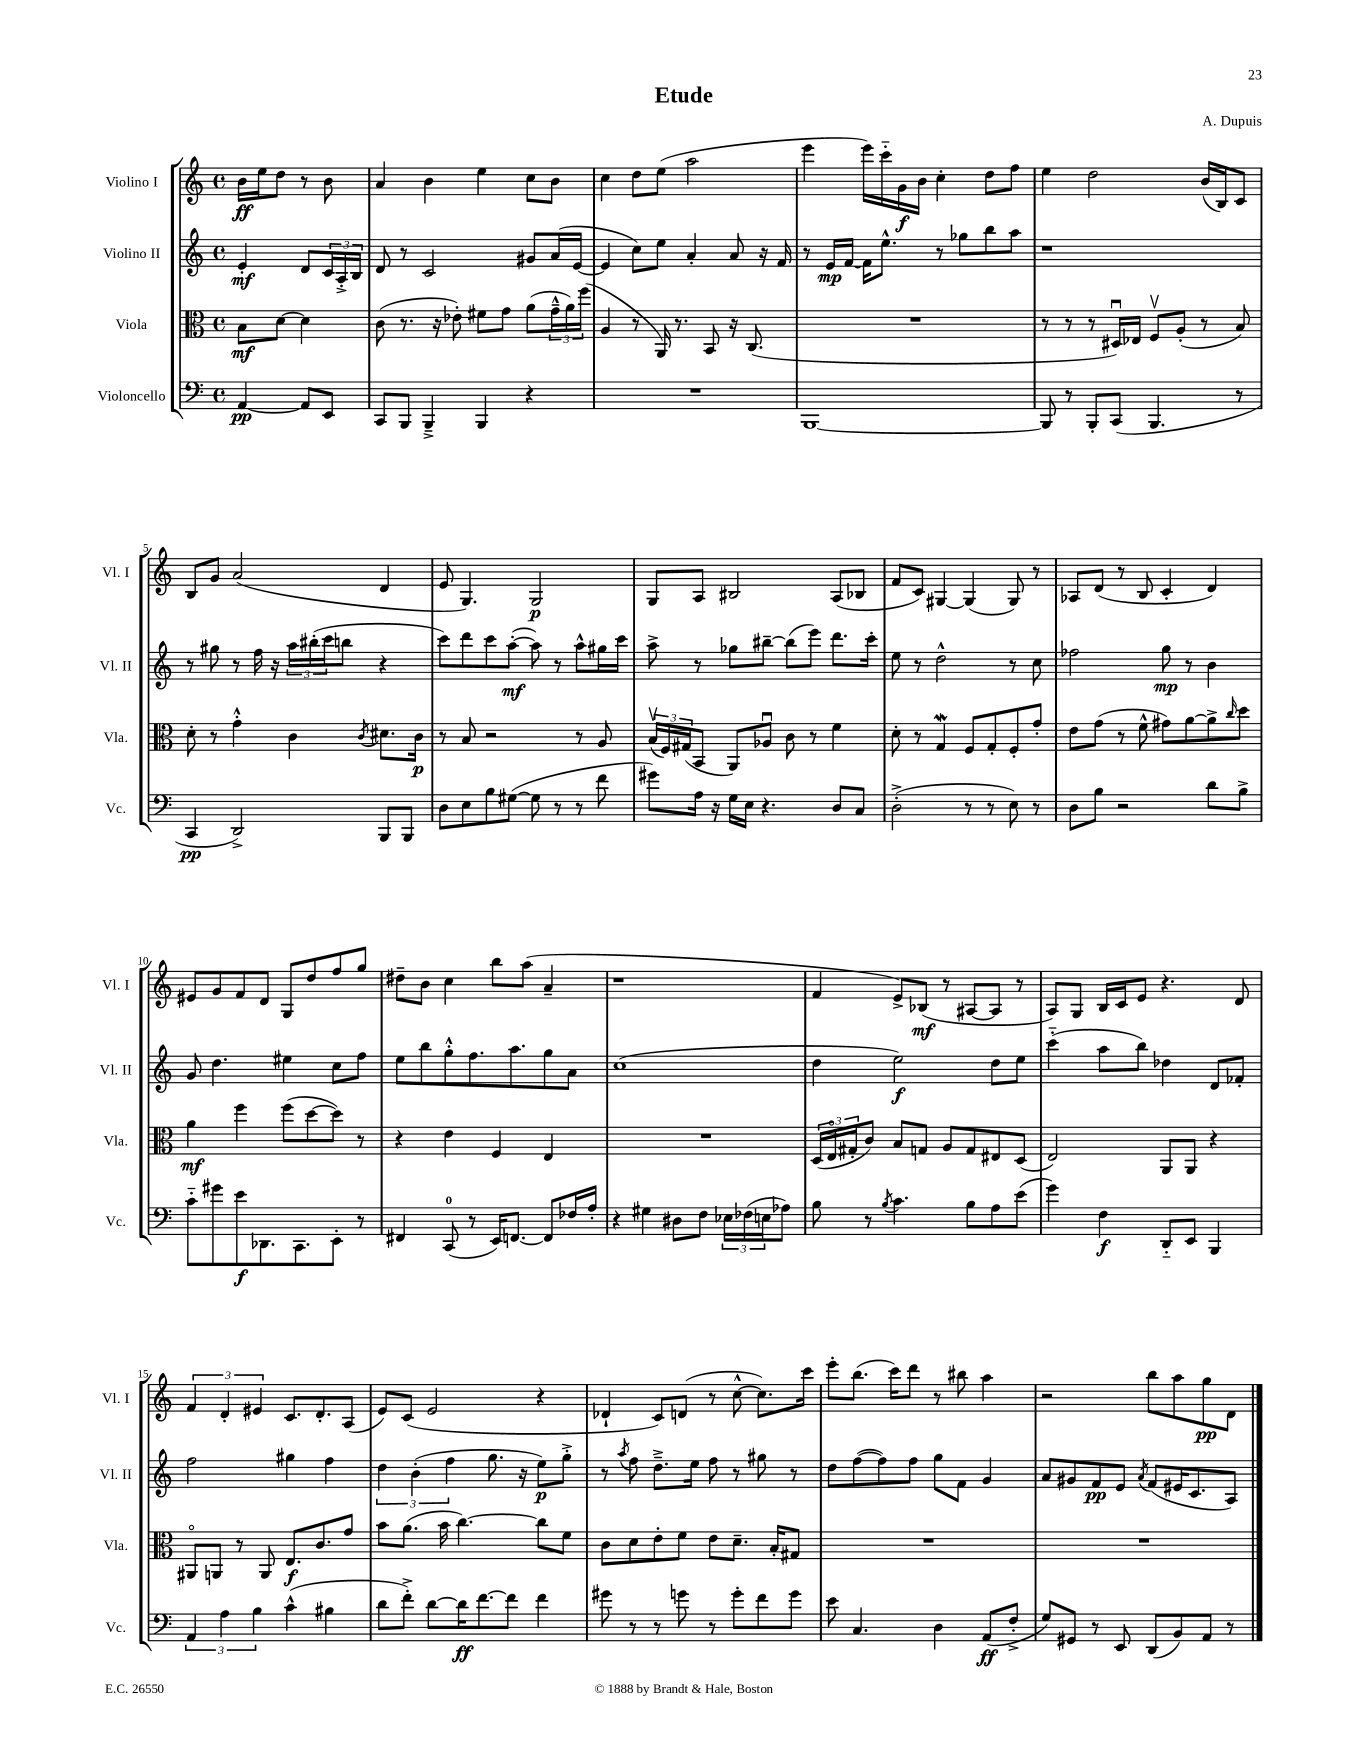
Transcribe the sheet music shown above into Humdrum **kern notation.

**kern	**kern	**kern	**kern
*staff4	*staff3	*staff2	*staff1
*clefF4	*clefC3	*clefG2	*clefG2
*k[]	*k[]	*k[]	*k[]
*M4/4	*M4/4	*M4/4	*M4/4
*met(c)	*met(c)	*met(c)	*met(c)
[4AA	8B	4e'	16b
.	.	.	16ee
.	[8d	.	8dd
8AA]	4d]	8d	8r
8EE	.	24c	8b
.	.	24A'^	.
.	.	24B	.
=	=	=	=
8CC	(8c	8d	4a
8BBB	8.r	8r	.
4BBB~^	.	2c	4b
.	16r	.	.
.	8e-')	.	.
4BBB	8f#	.	4ee
.	8g	.	.
4r	(8a	8g#	8cc
.	24g~^^	(16a	8b
.	24a)	.	.
.	.	[16e	.
.	(24ff	.	.
=	=	=	=
1r	4A	4e]	4cc
.	8r	8cc)	8dd
.	16AA)	8ee	(8ee
.	8.r	.	.
.	.	4a'	2aa
.	8BB	.	.
.	16r	8a	.
.	(8.C	.	.
.	.	16r	.
.	.	16f	.
=	=	=	=
[1BBB	1r	8r	4eee
.	.	16e	.
.	.	[16f	.
.	.	16f]	16eee)
.	.	8.ee^^	16ccc'~
.	.	.	16g
.	.	.	16b
.	.	8r	4cc'
.	.	8gg-	.
.	.	8bb	8dd
.	.	8aa	8ff
=	=	=	=
8BBB]	8r	1r	4ee
8r	8r	.	.
8BBB'	8r	.	2dd
(8CC	16D#u)	.	.
.	16E-	.	.
4.BBB	8Fv	.	.
.	(8A'	.	.
.	8r	.	(16b
.	.	.	16B)
8r	8B)	.	8c
=	=	=	=
4CC	8d'	8r	8B
.	8r	8gg#	8g
2DD^)	4g'^^	8r	(2a
.	.	16ff	.
.	.	16r	.
.	4c	24aa	.
.	.	(24bb#'	.
.	.	24ccc	.
.	.	8bb	.
.	8qc	.	.
8BBB	8.d#	4r	4d
8BBB	.	.	.
.	16c	.	.
=	=	=	=
8D	8r	8ccc)	8e
8E	8B	8ddd	4.G)
8B	2r	8ccc	.
([8G#	.	([8aa'	.
8G#]	.	8aa])	2G
8r	.	8r	.
8r	8r	8aa^^	.
8f	8A	16gg#	.
.	.	16ccc	.
=	=	=	=
8g#)	(24Bv	8aa^	8G
.	24F)	.	.
.	(24G#	.	.
16A	8BB	8r	8A
16r	.	.	.
16G	8AA)	8gg-	2B#
16E	.	.	.
4.r	8A-u	[8bb#~	.
.	8c	(8bb#]	.
.	8r	8eee)	.
8D	4f	8.ddd	(8A
8C	.	.	8B-
.	.	16ccc'	.
=	=	=	=
(2D'^	8d'	8ee	8f
.	8r	8r	8c)
.	4G	2dd^^	[4G#
8r	8F	.	(4G#]
8r	8G'	.	.
8E)	8F'	8r	8G#)
8r	8g'	8cc	8r
=	=	=	=
8D	8e	2ff-	8A-
8B	(8g	.	(8d
2r	8r	.	8r
.	8f^^	.	8B
.	8g#)	8gg	4c'
.	[8a	8r	.
8d	8a^]	4b	4d)
.	16qqcc	.	.
8B^	8dd	.	.
=	=	=	=
8c'~	4a	8g	8e#
8g#	.	4.dd	8g
8e	4ff	.	8f
8.DD-	.	.	8d
.	(8ff	4ee#	8G
8.CC	.	.	.
.	[8dd	.	8dd
8EE'	8dd])	8cc	8ff
8r	8r	8ff	8gg
=	=	=	=
4FF#	4r	8ee	8dd#~
.	.	8bb	8b
(8CC	4e	8gg'^^	4cc
8r	.	8.ff	.
16EE)	4F	.	8bb
[8.FF	.	8.aa	.
.	.	.	(8aa
8FF]	4E	8gg	4a~
16F-	.	8a	.
16A'	.	.	.
=	=	=	=
4r	1r	(1cc	1r
4G#	.	.	.
8D#	.	.	.
8F	.	.	.
24E-	.	.	.
(24F-	.	.	.
24E	.	.	.
8A-)	.	.	.
=	=	=	=
8B	(24D	4dd	4f
.	24Eo	.	.
.	24G#'	.	.
8r	8c)	.	.
8qB	.	.	.
4.c	8B	2ee)	8e^)
.	8G	.	(8B-
.	8A	.	8r
8B	8G	.	[8A#
8A	8E#	8dd	8A#]
(8e	(8D	8ee	8r
=	=	=	=
4g)	2E)	(4ccc'~	8A)
.	.	.	8G
4F	.	8aa	16B
.	.	.	16c
.	.	8bb)	8e
8DD'~	8AA	4dd-	4.r
8EE	8AA	.	.
4BBB	4r	8d	.
.	.	8f-'	8d
=	=	=	=
6AA	8AA#o	2ff	6f
.	8AA	.	.
6A	.	.	6d'
.	8r	.	.
6B	.	.	6e#
.	8AA	.	.
(4c^^	8.E	4gg#	8.c
.	8.c	.	8.d'
4B#	.	4ff	.
.	8g	.	(8A
=	=	=	=
8d	8b	6dd	8e)
8f'^)	(8.a	.	(8c
.	.	(6b'	.
[8d	.	.	2e
.	16b	.	.
.	.	6ff	.
16d]	[4.cc)	.	.
[8.f	.	.	.
.	.	8.gg	.
8f]	.	.	.
.	.	16r	.
4f	8cc]	8ee)	4r
.	8f	8gg'^	.
=	=	=	=
8g#	8c	8r	4d-`
.	.	8qaa	.
8r	8d	8ff	.
8r	8e'	8.dd~^	8c)
8g	8f	.	(8d
.	.	16ee	.
8r	8e	8ff	8r
8g'	8.d~	8r	[8cc^^
8f	.	8gg#	8.cc])
.	16B'	.	.
8g	8G#	8r	.
.	.	.	16ccc
=	=	=	=
8e	1r	8dd	8eee'
4.C	.	([8ff	(8.bb
.	.	8ff])	.
.	.	.	16ccc)
.	.	8ff	8ddd
4D	.	8gg	8r
.	.	8f	8bb#
(8AA	.	4g	4aa
8F'^	.	.	.
=	=	=	=
8G)	1r	8a	2r
8GG#	.	8g#	.
8r	.	8f	.
8EE	.	8e	.
.	.	8qa	.
(8DD	.	(8f	8bb
8BB)	.	16e#	8aa
.	.	8.c	.
8AA	.	.	8gg
8r	.	8A)	8d
==	==	==	==
*-	*-	*-	*-
